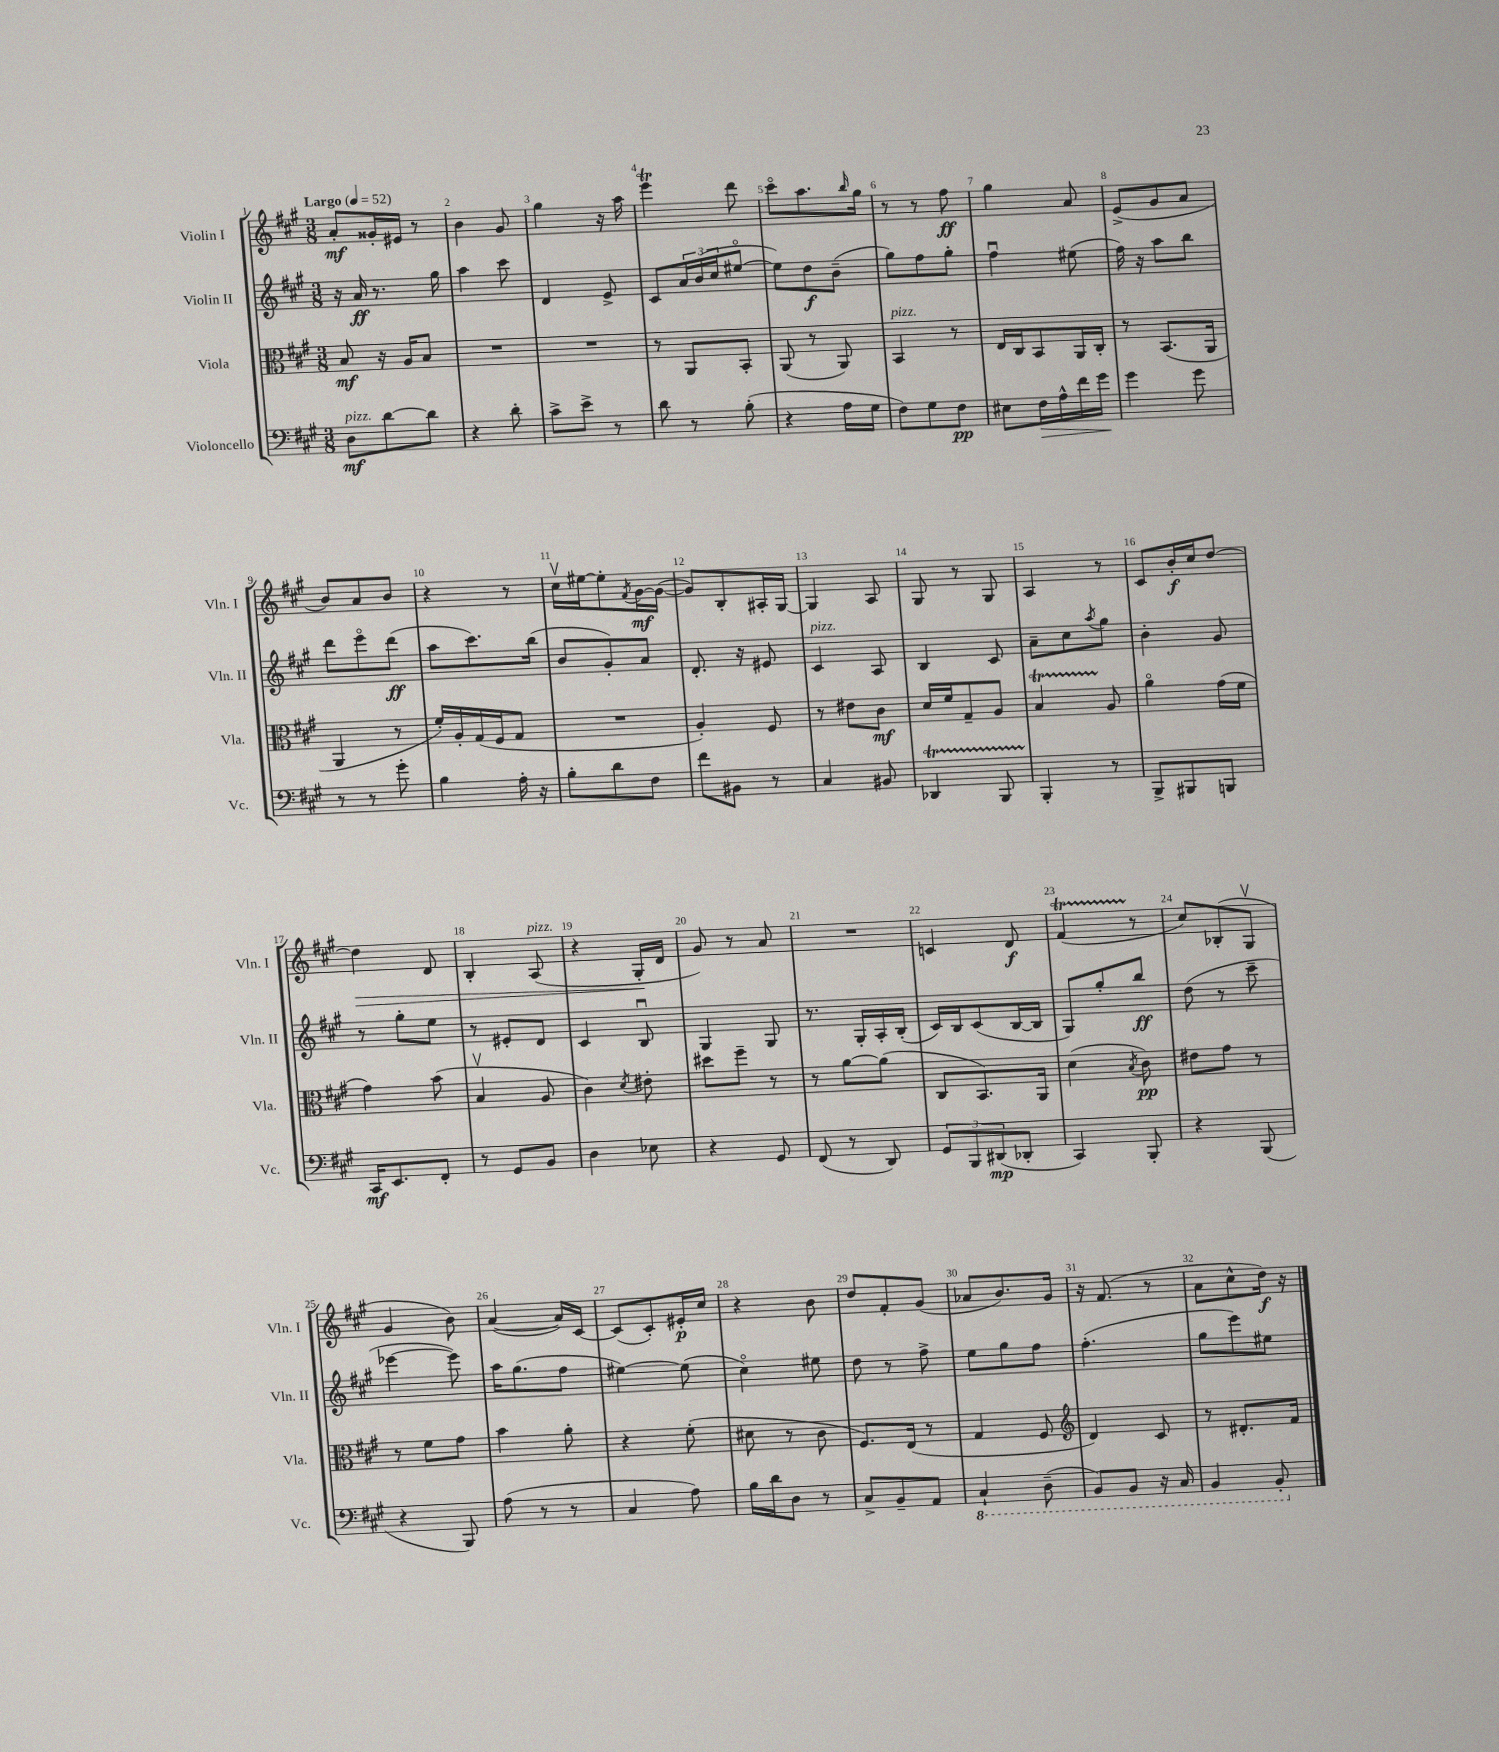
<<
\new StaffGroup <<
\new Staff = "s0" \with { instrumentName = "Violin I" shortInstrumentName = "Vln. I" } {
    \clef treble \key a \major \numericTimeSignature \time 3/8 \tempo "Largo" 4 = 52
    a'8-.\mf gisis'16-. eis'16 r8 |
    b'4 gis'8 |
    gis''4 r16 a''16 |
    e'''4\trill d'''8 |
    cis'''8\flageolet a''8. \grace { b''16 } gis''16 |
    r8 r8 fis''8\ff |
    gis''4 a'8 |
    e'8->( gis'8 a'8 |
    b'8) a'8 b'8 |
    r4 r8 |
    cis''16\upbow eis''16~ eis''8-. \acciaccatura { fis'8 } gis'16~\mf gis'16~( |
    gis'8) b8-. ais16-. gis16~ |
    gis4 a8 |
    gis8 r8 gis8 |
    a4 r8 |
    cis'8 b'16-.\f cis''16 d''8~ |
    d''4\> d'8 |
    b4-. a8^\markup { \italic "pizz." }( |
    r4 gis16-.\! d'16 |
    gis'8) r8 a'8 |
    R4. |
    c'4 d'8\f |
    fis'4\startTrillSpan( r8\stopTrillSpan |
    cis''8) bes8-.( gis8\upbow |
    gis'4 b'8) |
    a'4~( a'16) cis'16~ |
    cis'8( cis'8-.) eis'16-.\p cis''16 |
    r4 b'8 |
    d''8 fis'8-. gis'8( |
    aes'8 b'8.) gis'16 |
    r16 fis'8.( r8 |
    a'8 cis''8-^ d''16\f) r16 \bar "|." |
}
\new Staff = "s1" \with { instrumentName = "Violin II" shortInstrumentName = "Vln. II" } {
    \clef treble \key a \major \numericTimeSignature \time 3/8
    r16 a'16\ff r8. gis''16 |
    a''4 cis'''8 |
    d'4 e'8-> |
    cis'8 \tuplet 3/2 { a'16 b'16( cis''16 } eis''8~\flageolet |
    eis''8) d''8\f b'8--( |
    gis''8) fis''8 gis''8-. |
    fis''4\downbow eis''8( |
    fis''16) r16 a''8 b''8 |
    d'''8 e'''8\flageolet d'''8\ff( |
    a''8 cis'''8.) b''16( |
    b'8 gis'8-.) a'8 |
    d'8.-. r16 eis'8 |
    cis'4^\markup { \italic "pizz." } a8 |
    b4 cis'8 |
    a'8-- cis''8 \acciaccatura { a''8 } gis''8 |
    b'4-. gis'8 |
    r8 gis''8-. e''8 |
    r8 eis'8-. d'8 |
    cis'4 b8\downbow |
    gis4 gis8 |
    r8. gis16-. a16-. b16-.( |
    cis'16) b16 cis'8( b16~ b16 |
    gis8) gis''8-. b''8\ff |
    d''8( r8 cis'''8-- |
    ees'''4~ ees'''8) |
    a''16 gis''8.( fis''8 |
    eis''4~) eis''8( |
    cis''4\flageolet) eis''8 |
    d''8 r8 fis''8-> |
    e''8 gis''8 fis''8 |
    fis''4.-.( |
    gis''8 e'''8) eis''8 \bar "|." |
}
\new Staff = "s2" \with { instrumentName = "Viola" shortInstrumentName = "Vla." } {
    \clef alto \key a \major \numericTimeSignature \time 3/8
    b8\mf r16 a16 b8 |
    R4. |
    R4. |
    r8 a,8 b,8-. |
    a,8( r8 a,8) |
    b,4^\markup { \italic "pizz." } r8 |
    e16 cis16 b,8 a,16 cis16-. |
    r8 b,8.( a,16 |
    a,4 r8 |
    fis'16-.) a16-. gis16( fis16 gis8 |
    R4. |
    a4-.) fis8 |
    r8 eis'8 cis'8\mf |
    d'16 fis'16 gis8-- a8 |
    b4\startTrillSpan a8\stopTrillSpan |
    a'4\flageolet gis'16( fis'16 |
    gis'4) b'8( |
    b4\upbow a8 |
    cis'4) \acciaccatura { d'8 } eis'8-. |
    dis''8 fis''8-- r8 |
    r8 a'8~ a'8( |
    cis8 b,8.) a,16 |
    d'4( \acciaccatura { b8 } cis'8\pp) |
    eis'8 gis'8 r8 |
    r8 fis'8 gis'8 |
    b'4 a'8-. |
    r4 fis'8-.( |
    dis'8 r8 cis'8 |
    fis8.) e16( r8 |
    gis4 fis8 |
    \clef treble d'4) cis'8 |
    r8 dis'8.-. fis'16 \bar "|." |
}
\new Staff = "s3" \with { instrumentName = "Violoncello" shortInstrumentName = "Vc." } {
    \clef bass \key a \major \numericTimeSignature \time 3/8
    d8\mf^\markup { \italic "pizz." } d'8~ d'8 |
    r4 d'8-. |
    cis'8-> e'8-> r8 |
    d'8 r8 b8-.( |
    r4 a16 gis16 |
    fis8) gis8 fis8\pp |
    eis8 fis16\> a16-^ fis'16 gis'16\! |
    gis'4 gis'8 |
    r8 r8 gis'8-. |
    b4 a16-. r16 |
    b8-. d'8 fis8 |
    fis'8 bis,8 r8 |
    cis4 bis,8 |
    des,4\startTrillSpan b,,8 |
    b,,4-.\stopTrillSpan r8 |
    b,,8-> bis,,8 b,,8 |
    cis,16\mf e,8. fis,8-. |
    r8 gis,8 b,8 |
    d4 ees8 |
    r4 gis,8 |
    fis,8( r8 d,8) |
    \tuplet 3/2 { gis,8 b,,8 dis,8\mp( } des,8-. |
    cis,4) b,,8-. |
    r4 b,,8( |
    r4 b,,8) |
    a8( r8 r8 |
    cis4 a8) |
    b16 d'16 d8 r8 |
    cis8-> b,8-- a,8 |
    \ottava #-1 cis,4-! d,8--( |
    b,,8) b,,8 r16 cis,16 |
    b,,4 b,,8-. \ottava #0 \bar "|." |
}
>>
>>
\layout { \context { \Score \override BarNumber.break-visibility = ##(#f #t #t) barNumberVisibility = #all-bar-numbers-visible } }
